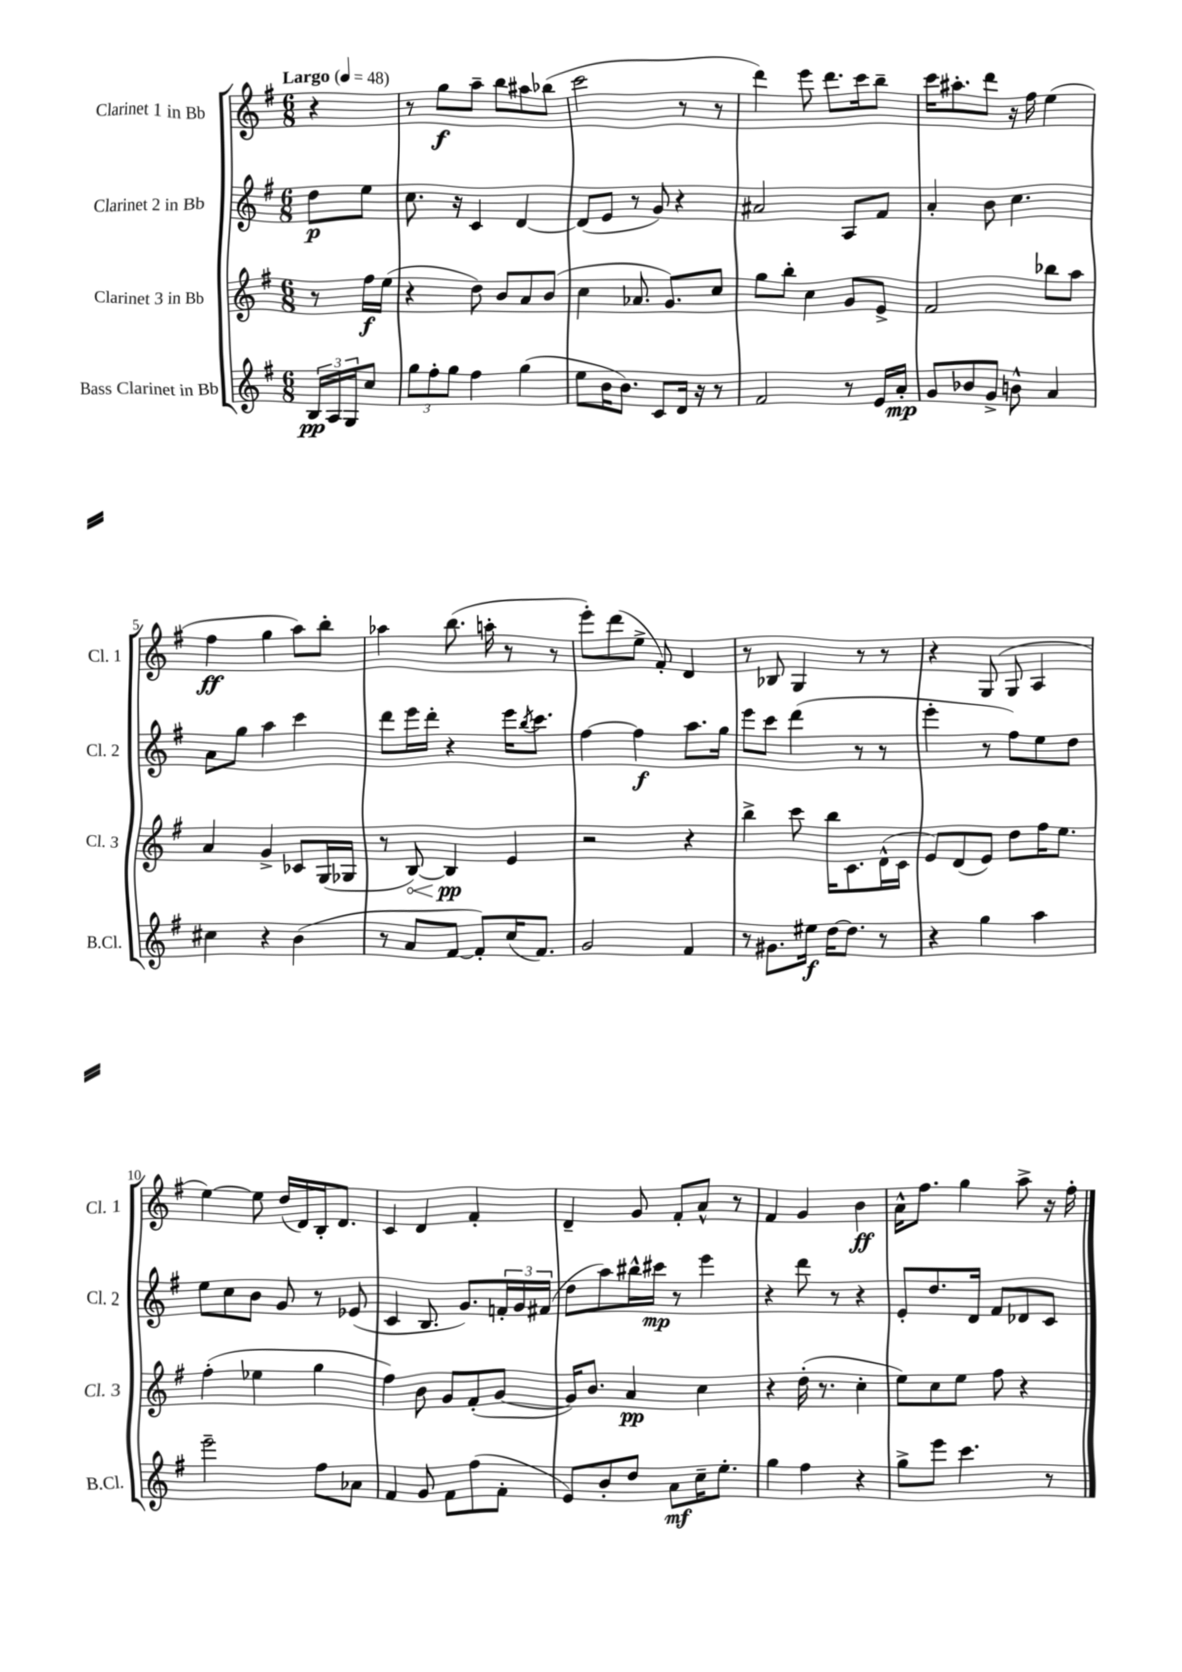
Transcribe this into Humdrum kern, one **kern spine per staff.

**kern	**dynam	**kern	**dynam	**kern	**dynam	**kern	**dynam
*part4	*part4	*part3	*part3	*part2	*part2	*part1	*part1
*staff4	*staff4	*staff3	*staff3	*staff2	*staff2	*staff1	*staff1
*I"Bass Clarinet in Bb	*	*I"Clarinet 3 in Bb	*	*I"Clarinet 2 in Bb	*	*I"Clarinet 1 in Bb	*
*I'B.Cl.	*	*I'Cl. 3	*	*I'Cl. 2	*	*I'Cl. 1	*
*clefG2	*	*clefG2	*	*clefG2	*	*clefG2	*
*k[f#]	*	*k[f#]	*	*k[f#]	*	*k[f#]	*
*M6/8	*	*M6/8	*	*M6/8	*	*M6/8	*
*MM48	*	*MM48	*	*MM48	*	*MM48	*
=	=	=	=	=	=	=	=
!	!	!	!	!	!	!LO:TX:a:B:t=Largo	!
24B/LL	pp	8r	.	8dd\L	p	4r	.
24A/	.	.	.	.	.	.	.
24G/J	.	.	.	.	.	.	.
8cc/J	.	16ff#\LL	f	8ee\J	.	.	.
.	.	(16ee\JJ	.	.	.	.	.
=1	=1	=1	=1	=1	=1	=1	=1
12gg\L	.	4r	.	8.cc\	.	8r	.
12ff#'\	.	.	.	.	.	.	.
.	.	.	.	.	.	8gg\L	f
12gg\J	.	.	.	.	.	.	.
.	.	.	.	16r	.	.	.
4ff#\	.	8dd\)	.	4c/	.	8aa~\J	.
.	.	8b/L	.	.	.	8bb\L	.
(4gg\	.	8a/	.	[4d/	.	8aa#X\	.
.	.	(8b/J	.	.	.	(8bb-X\J	.
=2	=2	=2	=2	=2	=2	=2	=2
8ee\L	.	4cc\	.	(8d/L]	.	2ccc\	.
16b\K	.	.	.	8e/J	.	.	.
8.b\J)	.	.	.	.	.	.	.
.	.	8.a-X/	.	8r	.	.	.
8c/L	.	.	.	8g/)	.	.	.
.	.	8.g/L)	.	.	.	.	.
16d/Jk	.	.	.	4r	.	8r	.
16r	.	.	.	.	.	.	.
8r	.	8cc/J	.	.	.	8r	.
=3	=3	=3	=3	=3	=3	=3	=3
2f#/	.	8gg\L	.	2a#X/	.	4ddd\)	.
.	.	8bb'\J	.	.	.	.	.
.	.	4cc\	.	.	.	8eee\	.
.	.	.	.	.	.	8.ddd\L	.
8r	.	8g/L	.	8A/L	.	.	.
.	.	.	.	.	.	16ccc\k	.
16e/LL	.	8e^/J	.	8f#/J	.	8bb~\J	.
16a'/JJ	mp	.	.	.	.	.	.
=4	=4	=4	=4	=4	=4	=4	=4
8g/L	.	2f#/	.	4a'/	.	16ccc\KL	.
.	.	.	.	.	.	8.aa#X'\	.
8b-X/	.	.	.	.	.	.	.
8g^/J	.	.	.	8b\	.	8ddd\J	.
8bn^^\	.	.	.	4.cc\	.	16r	.
.	.	.	.	.	.	16ff#\	.
4a/	.	8bb-X\L	.	.	.	(4ee\	.
.	.	8aa\J	.	.	.	.	.
!!LO:LB:g=z
=5	=5	=5	=5	=5	=5	=5	=5
4cc#X\	.	4a/	.	8a\L	.	4ff#\	ff
.	.	.	.	8gg\J	.	.	.
4r	.	4g^/	.	4aa\	.	4gg\	.
(4b\	.	8c-X/L	.	4ccc\	.	8aa\L)	.
.	.	(16G/L	.	.	.	8bb'\J	.
.	.	16G-X/JJ	.	.	.	.	.
=6	=6	=6	=6	=6	=6	=6	=6
8r	.	8r	.	8ddd\L	.	4aa-X\	.
!	!	!	!LO:HP:b	!	!	!	!
8a/L	.	[8B/)	<	16eee\L	.	.	.
.	.	.	.	16ddd'\JJ	.	.	.
[8f#/J	.	4B/]	pp	4r	.	(8.bb\	.
8f#'/L])	.	.	.	.	.	.	.
.	.	.	.	.	.	16aan'\	.
(16cc/K	.	4e/	[	16eee\KL	.	8r	.
.	.	.	.	8qbb/	.	.	.
8.f#/J)	.	.	.	8.ccc\J	.	.	.
.	.	.	.	.	.	8r	.
=7	=7	=7	=7	=7	=7	=7	=7
2g/	.	2r	.	[4ff#\	.	8eee'\L)	.
.	.	.	.	.	.	(8ddd\	.
.	.	.	.	4ff#\]	f	8ee^\J	.
.	.	.	.	.	.	8f#'/)	.
4f#/	.	4r	.	8.aa\L	.	4d/	.
.	.	.	.	16gg\Jk	.	.	.
=8	=8	=8	=8	=8	=8	=8	=8
8r	.	4bb^\	.	8eee\L	.	8r	.
8.g#X\L	.	.	.	8ccc\J	.	8B-X/	.
.	.	8ccc\	.	(4ddd\	.	4G/	.
16ee#X\Jk	f	.	.	.	.	.	.
[16dd\KL	.	16bb\KL	.	.	.	.	.
8.dd\J]	.	8.c\	.	.	.	.	.
.	.	.	.	8r	.	8r	.
8r	.	(16d^^\L	.	8r	.	8r	.
.	.	16c\JJ	.	.	.	.	.
=9	=9	=9	=9	=9	=9	=9	=9
4r	.	8e/L)	.	4eee'\	.	4r	.
.	.	(8d/	.	.	.	.	.
4gg\	.	8e/J)	.	8r	.	(8G/	.
.	.	8dd\L	.	8ff#\L)	.	8G/	.
4aa\	.	16ff#\K	.	8ee\	.	4A/	.
.	.	8.ee\J	.	.	.	.	.
.	.	.	.	8dd\J	.	.	.
!!LO:LB:g=z
=10	=10	=10	=10	=10	=10	=10	=10
2eee~\	.	(4ff#'\	.	8ee\L	.	[4ee\)	.
.	.	.	.	8cc\	.	.	.
.	.	4ee-X\	.	8b\J	.	8ee\]	.
.	.	.	.	8g/	.	(16dd/LL	.
.	.	.	.	.	.	16d/)	.
8ff#\L	.	4gg\	.	8r	.	16B'/J	.
.	.	.	.	.	.	8.d/J	.
8a-X\J	.	.	.	(8e-X/	.	.	.
=11	=11	=11	=11	=11	=11	=11	=11
4f#/	.	4ff#\)	.	4c/	.	4c/	.
8g/	.	8b\	.	8.B/	.	4d/	.
8f#\L	.	8g/L	.	.	.	.	.
.	.	.	.	8.g/L)	.	.	.
(8ff#\	.	(8f#'/	.	.	.	4f#'/	.
8f#'\J	.	[8g/J	.	24fn'/L	.	.	.
.	.	.	.	24g/	.	.	.
.	.	.	.	(24f#X/JJ	.	.	.
=12	=12	=12	=12	=12	=12	=12	=12
8e/L)	.	16g/KL])	.	8dd\L	.	4d~/	.
.	.	8.b/J	.	.	.	.	.
8b'/	.	.	.	8aa\)	.	.	.
8dd/J	.	4a/	pp	16bb#X^^\L	.	8g/	.
.	.	.	.	16ccc#X\JJ	mp	.	.
8a\L	mf	.	.	8r	.	8f#'/L	.
16cc~\K	.	4cc\	.	4eee\	.	8a^^/J	.
8.ee'\J	.	.	.	.	.	.	.
.	.	.	.	.	.	8r	.
=13	=13	=13	=13	=13	=13	=13	=13
4gg\	.	4r	.	4r	.	4f#/	.
4ff#\	.	(16dd'\	.	8ddd\	.	4g/	.
.	.	8.r	.	.	.	.	.
.	.	.	.	8r	.	.	.
4r	.	4cc'\	.	4r	.	4b\	ff
=14	=14	=14	=14	=14	=14	=14	=14
8gg^\L	.	8ee\L)	.	8e'/L	.	16a^^\KL	.
.	.	.	.	.	.	8.ff#\J	.
8eee\J	.	8cc\	.	8.dd/	.	.	.
4.ccc\	.	8ee\J	.	.	.	4gg\	.
.	.	.	.	16d/Jk	.	.	.
.	.	8ff#\	.	8f#/L	.	.	.
.	.	4r	.	8d-X/	.	8aa^\	.
8r	.	.	.	8c/J	.	16r	.
.	.	.	.	.	.	16ff#'\	.
==	==	==	==	==	==	==	==
*-	*-	*-	*-	*-	*-	*-	*-
